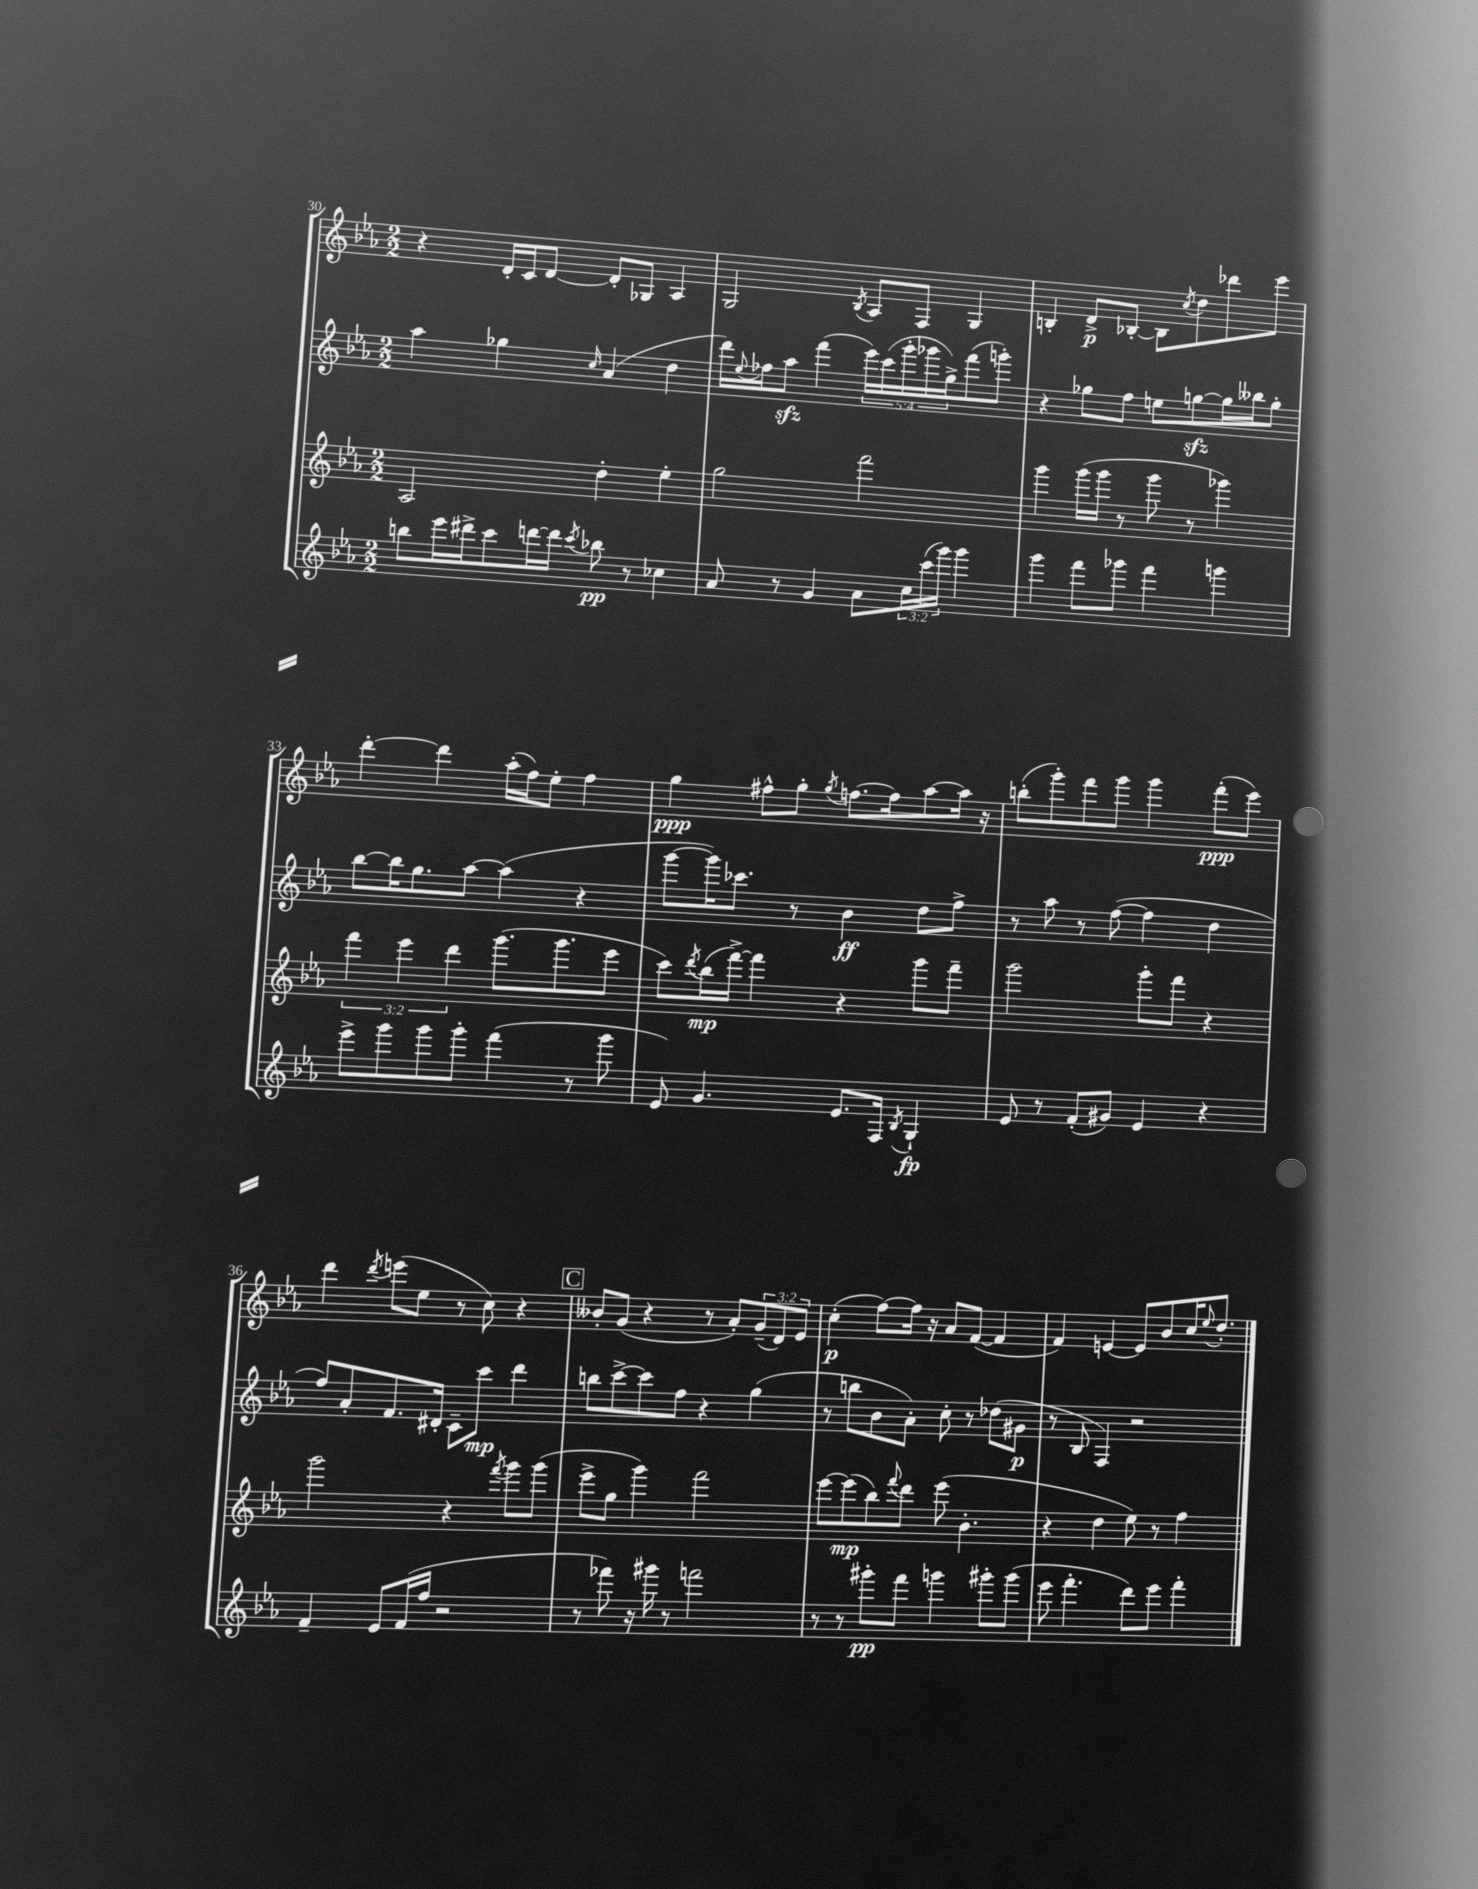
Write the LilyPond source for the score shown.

<<
\new StaffGroup <<
\new Staff = "s0" {
    \clef treble \key ees \major \numericTimeSignature \time 2/2 \override Staff.TupletNumber.text = #tuplet-number::calc-fraction-text
    r4 d'16-. c'16 d'8~ d'8-. ges8 aes4 |
    g2 \acciaccatura { bes8 } aes8 f8 g4 |
    b4-. d'8->\p bes8~-. bes8 \acciaccatura { c''8 } d''8 des'''8 ees'''8 |
    d'''4~-. d'''4 aes''16-.( f''16) ees''8-. f''4 |
    g''4\ppp fis''8-^ g''8-. \acciaccatura { g''8 } f''8.~ f''16 aes''8~ aes''16 r16 |
    b''8-.( g'''8-.) f'''8 g'''8 g'''4 f'''8-.\ppp( ees'''8) |
    d'''4 \acciaccatura { d'''8 } e'''8( ees''8 r8 c''8) r4 |
    \mark \markup { \box "C" } beses'8-. g'8( r4 r8 aes'8-.) \tuplet 3/2 { g'8--( d'8) ees'8 } |
    c''4-.\p( f''8~) f''16 r16 aes'8 f'8~( f'4 |
    f'4) e'4~ e'8 bes'8 c''16 \appoggiatura { ees''8 } d''8.-. \bar "|." |
}
\new Staff = "s1" {
    \clef treble \key ees \major \numericTimeSignature \time 2/2 \override Staff.TupletNumber.text = #tuplet-number::calc-fraction-text
    aes''4 ges''4 \grace { c''16 } aes'4( d''4 |
    d'''16) \appoggiatura { ees''8 } fes''16 aes''8\sfz f'''4( \tuplet 5/4 { ees'''16) c'''16( g'''16-. ges'''16 g''16->) } f'''8( g'''8-.) |
    r4 ges''8 f''8 e''8 g''8~\sfz g''16 beses''16 g''8-. |
    bes''8~ bes''16 g''8. aes''8~ aes''4( r4 |
    g'''8~ g'''16) ces'''8. r8 bes'4\ff d''8 f''8-> |
    r8 aes''8 r8 f''8~( f''4 d''4 |
    f''8) aes'8-. f'8. dis'16-. c'8-- c'''8\mp d'''4 |
    \mark \markup { \box "C" } b''8 c'''8~-> c'''8 f''8 r4 g''4( |
    r8 b''8 bes'8 aes'8-.) c''8-. r8 des''8( gis'8\p |
    r8 bes8 f4) r2 \bar "|." |
}
\new Staff = "s2" {
    \clef treble \key ees \major \numericTimeSignature \time 2/2 \override Staff.TupletNumber.text = #tuplet-number::calc-fraction-text
    aes2 d''4-. ees''4-. |
    g''2 f'''2 |
    g'''4 g'''16( g'''16 r8 g'''8 r8 ges'''4) |
    \tuplet 3/2 { f'''4 ees'''4 d'''4 } g'''8.( g'''8. ees'''8 |
    c'''8) \acciaccatura { d'''8 } bes''16\mp( f'''16~->) f'''4 r4 g'''8 f'''8-- |
    g'''2 g'''8-. f'''8 r4 |
    g'''2 r4 \acciaccatura { f'''8 } g'''8 g'''8( |
    \mark \markup { \box "C" } ees'''8-> g''8 g'''4) f'''2 |
    ees'''8~ ees'''8\mp( bes''8) \appoggiatura { f'''8 } d'''8 ees'''8( bes'4.-. |
    r4 d''4 ees''8) r8 f''4 \bar "|." |
}
\new Staff = "s3" {
    \clef treble \key ees \major \numericTimeSignature \time 2/2 \override Staff.TupletNumber.text = #tuplet-number::calc-fraction-text
    b''8 ees'''16 dis'''16-> c'''8 d'''16~ d'''16 \acciaccatura { c'''8 } bes''8\pp r8 ces''4 |
    aes'8 r8 g'4 aes'8 \tuplet 3/2 { c''16 c'''16( g'''16) } g'''4 |
    g'''4 f'''8 ges'''8 f'''4 g'''4 |
    ees'''8-> g'''8 g'''8 g'''8-. f'''4( r8 g'''8 |
    ees'8) g'4. ees'8. f16 \acciaccatura { bes8 } g4-!\fp |
    ees'8 r8 f'8-.( gis'8) ees'4 r4 |
    f'4-- ees'8 f'16( f''16 r2 |
    \mark \markup { \box "C" } r8 fes'''8) r16 gis'''16 r8 f'''2 |
    r8 r8 gis'''8-.\pp f'''8 g'''4 gis'''8-. gis'''8( |
    ees'''8 f'''4.-. d'''8) ees'''8 f'''4-. \bar "|." |
}
>>
>>
\layout { \context { \Score currentBarNumber = #30 } }
